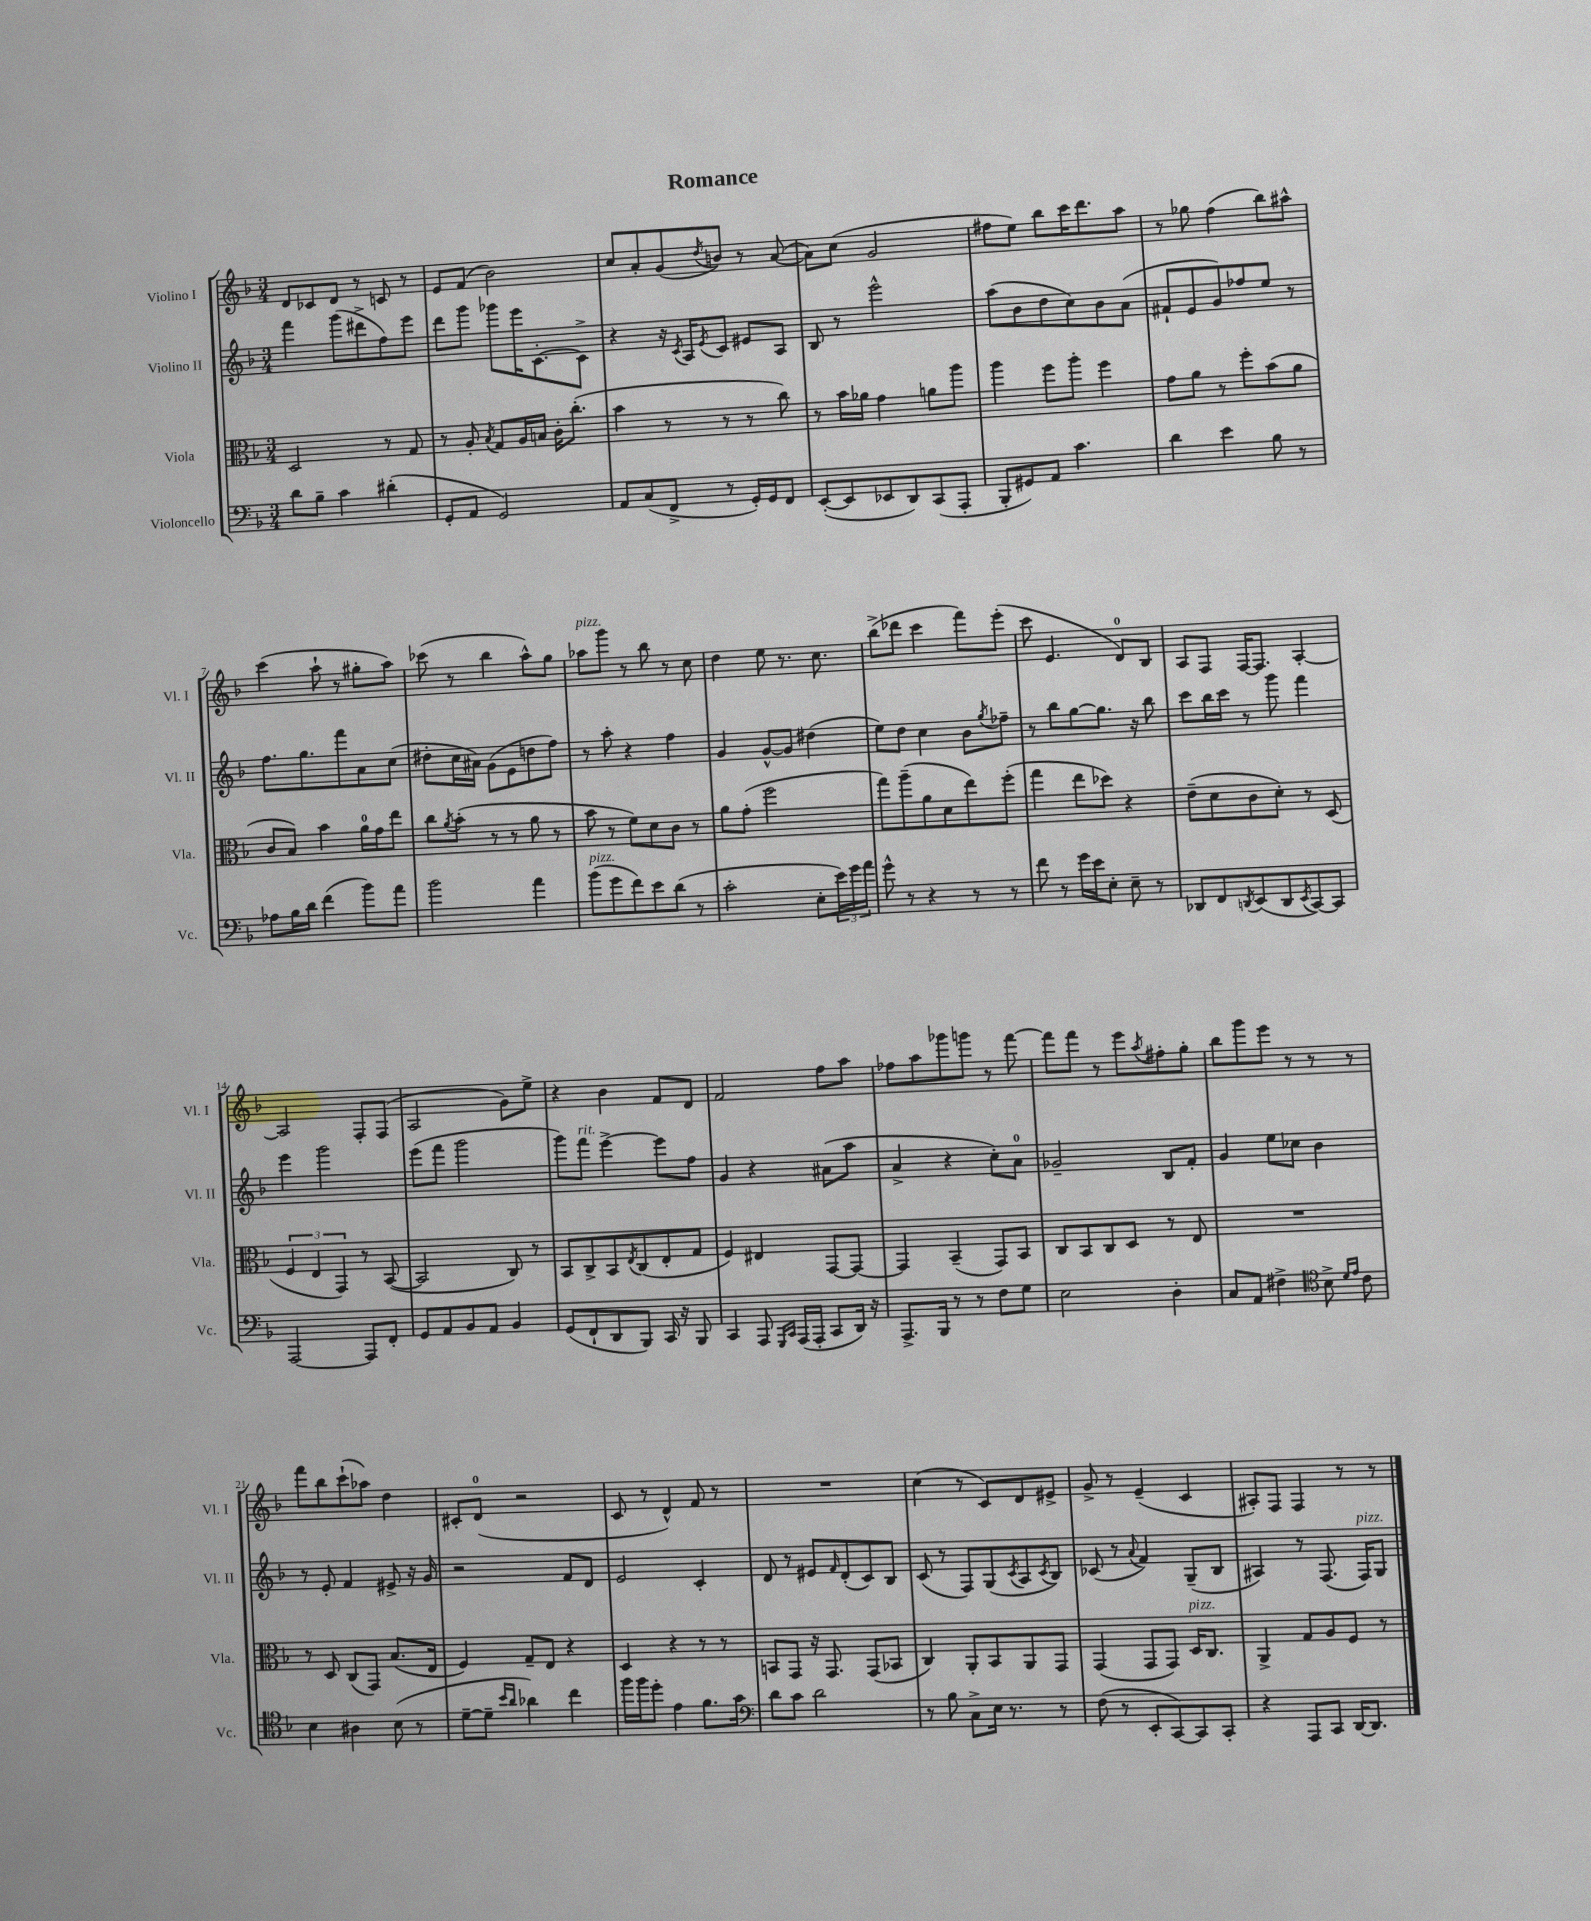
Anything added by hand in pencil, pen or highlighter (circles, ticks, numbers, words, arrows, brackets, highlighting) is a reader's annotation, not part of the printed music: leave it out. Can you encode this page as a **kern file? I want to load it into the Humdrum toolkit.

**kern	**kern	**kern	**kern
*part4	*part3	*part2	*part1
*staff4	*staff3	*staff2	*staff1
*I"Violoncello	*I"Viola	*I"Violino II	*I"Violino I
*I'Vc.	*I'Vla.	*I'Vl. II	*I'Vl. I
*clefF4	*clefC3	*clefG2	*clefG2
*k[b-]	*k[b-]	*k[b-]	*k[b-]
*M3/4	*M3/4	*M3/4	*M3/4
=1	=1	=1	=1
8d\L	2D/	4fff\	8d/L
8B-~\J	.	.	8c-X/
4c\	.	(8ggg\L	8d/J
.	.	8ddd#X^\	8r
(4d#X'\	8r	8ff\)	8cn/
.	8G/	8eee\J	8r
=2	=2	=2	=2
8GG'/L	8r	8ddd\L	8e/L
8AA/J	8A'/	8ggg\J	(8f/J
.	8qB-/	.	.
2GG/)	8G/L	8ggg-X\L	2b-\)
.	16A/L	16eee\K	.
.	16Bn/JJ	[8.c'\	.
.	16c'\KL	.	.
.	(8.cc'\J	.	.
.	.	8c^\J]	.
=3	=3	=3	=3
8AA/L	4b-\	4r	8cc/L
(8C/	.	.	8a'/
8FF^/J	8r	16r	(8g/
.	.	8qc/	.
.	.	16A/KL	.
.	.	8qe/	8qdd/
8r	8r	8c/J	8bn/J)
16GG'/LL)	8r	8e#X/L	8r
16GG/J	.	.	.
8FF/J	8cc\)	8A/J	([8a/
=4	=4	=4	=4
([8EE'/L	8r	8B-/	8a\L])
8EE/]	16b-\LL	8r	(8cc\J
.	16a-X\JJ	.	.
8EE-X/	4g\	2eee^^\	2g/
8DD/)	.	.	.
(8CC/	8an\L	.	.
8AAA'/J	8aa\J	.	.
=5	=5	=5	=5
8BBB-'/L	4aa\	(8aa\L	8ff#X\L
8GG#X/)	.	8b-\	8ee\J)
8AA/J	8ff\L	8dd\	8bb-\L
4.c\	8aa'\J	8cc\)	16ccc\K
.	.	.	8.ddd\
.	4ff\	8b-\	.
.	.	(8a\J	8aa\J
=6	=6	=6	=6
4d\	8g\L	8f#X`/L	8r
.	8a\J	8e/	8gg-X\
4e\	8r	8g/)	(4ff\
.	8ff'\L	8ff-X/	.
8B-\	(8b-\	8ee/J	8bb-\L)
8r	8a\J	8r	8aa#X^^\J
!!LO:LB:g=z
=7	=7	=7	=7
8A-X\L	8c/L	8.ff\L	(4ccc\
16B-\L	8B-/J)	.	.
16d\JJ	.	8.gg\	.
(4f\	4b-\	.	8aa`\
.	.	8fff\	8r
8b-\L)	16a\LL	8a\	8gg#X'\L
.	16g\J	.	.
8a\J	8ee\J	(8cc\J	8aa\J)
=8	=8	=8	=8
2b-\	8cc\L	8dd#X'\L	(8ccc-X\
.	8qa/	.	.
.	(8b-'\J	16cc\L	8r
.	.	16a#X\JJ)	.
.	8r	(8g\L	4bb-\
.	8r	8e\	.
4a\	8a\	8ddn\	8aa^^\L)
.	8r	8ff\J)	8gg\J
=9	=9	=9	=9
!	!	!	!LO:TX:a:i:t=pizz.
!LO:TX:a:i:t=pizz.	!	!	!
(8b-\L	8b-\	8r	8aa-X\L
8g\	8r	8aa'\	8ggg\J
8f\)	8f\L)	4r	8r
8e\	8d\	.	8bb-\
(8d\J	8c\J	4ff\	8r
8r	8r	.	8cc\
=10	=10	=10	=10
2c'\	8a\L	4g/	4dd\
.	(8g'\J	.	.
.	2ff\	[8g^^/L	8ee\
.	.	8g/J]	8.r
8E'\L	.	(4dd#X\	.
.	.	.	8.cc\
24e\L)	.	.	.
24g\	.	.	.
24a\JJ	.	.	.
=11	=11	=11	=11
8g^^\	8gg\L)	8ee\L)	(8bb-^\L
8r	(8aa~\	8dd\J	8ddd-X\J
4r	8a\	4cc\	4ccc\
.	8d\	.	.
8r	8ee\)	8b-\L	8fff\L)
.	.	8qgg/	.
8r	(8ff'\J	8ff-X~\J	(8eee'\J
=12	=12	=12	=12
8f\	4gg\	8r	8ccc\
8r	.	8bb-\L	4.e/
16g\LL	8ee\L	[8gg\	.
16e\J	.	.	.
8E'\J	8dd-X\J)	8.gg\J]	.
8E~\	4r	.	8d/L)
.	.	16r	.
8r	.	8bb-\	8B-/J
=13	=13	=13	=13
8DD-X/L	(8e~\L	8ccc\L	8A/L
8FF/	8d\	16bb-\L	8F/J
.	.	16ccc\JJ	.
8qDDn/	.	.	.
(8EE/	8c\	8r	[16F/KL
.	.	.	8.F/J]
8DD/	8d'\J)	8ggg\	.
8qEE/	.	.	.
[8CC/)	8r	4fff\	[4A'/
8CC/J]	(8D/	.	.
!!LO:LB:g=z
=14	=14	=14	=14
[2AAA/	6F/	4eee\	2A/]
.	6E/	.	.
.	.	2ggg\	.
.	6GG/)	.	.
8AAA/L]	8r	.	8F'/L
8FF'/J	([8BB-/	.	(8F/J
=15	=15	=15	=15
8GG/L	2BB-/]	(8eee\L	2A/
8AA/	.	8fff\J	.
8BB-/	.	2ggg\	.
8AA/J	.	.	.
4BB-/	8C/)	.	8g\L)
.	8r	.	8ee^\J
=16	=16	=16	=16
(8GG/L	8BB-/L	8ggg\L)	4r
!	!	!LO:TX:a:i:t=rit.	!
8FF`/	8C^/	8fff\J	.
8DD/	8BB-/	[4eee^\	4b-\
.	8qE/	.	.
8BBB-/J)	(8C/	.	.
16CC/	8E'/	8eee\L]	8f/L
16r	.	.	.
8BBB-/	8G/J	8ff\J	8d/J
=17	=17	=17	=17
4CC/	4F/)	4g/	2f/
8AAA/	4E#X/	4r	.
16qqGGG/LL	.	.	.
16qqCC/JJ	.	.	.
(16AAA/LL	.	.	.
16AAA'/JJ	.	.	.
8CC/L	[8GG/L	(8a#X\L	8ff\L
16DD/Jk)	8GG/J_	8aa\J	8aa\J
16r	.	.	.
=18	=18	=18	=18
8.AAA^/L	4GG/]	4a^/	8ff-X\L
.	.	.	8aa\
16BBB-/Jk	.	.	.
8r	(4BB-~/	4r	8ggg-X\
8r	.	.	8gggn\J
8F\L	8GG/L)	8cc'\L)	8r
8G\J	8BB-/J	8a\J	[8fff\
=19	=19	=19	=19
2E\	8C/L	2g-X~/	8fff\L]
.	8BB-/	.	8fff\J
.	8C/	.	8r
.	8D/J	.	8eee\L
.	.	.	8qaa/
4D'\	8r	8B-/L	8ff#X'\
.	8E/	8f'/J	8gg'\J
=20	=20	=20	=20
8C/L	2.r	4g/	8bb-\L
8AA/J	.	.	8ggg\
4F#X^\	.	8ee\L	8eee\J
.	.	8cc-X\J	8r
*clefC4	*	*	*
8B-^\	.	4b-\	8r
16qqd/LL	.	.	.
16qqe/JJ	.	.	.
8c\	.	.	8r
!!LO:LB:g=z
=21	=21	=21	=21
4B-\	8r	8r	8fff\L
.	8D/	8e'/	8bb-\
4A#X\	(8C/L	4f/	(8ccc`\
.	8GG/J)	.	8aa-X\J)
(8B-\	(8.B-/L	8e#X^/	4dd\
8r	.	16r	.
.	16E/Jk	16g/	.
=22	=22	=22	=22
[8d~\L	4F/)	2r	8c#X'/L
8d~\J]	.	.	(8d/J
16qqb-/LL	.	.	.
16qqa/JJ	.	.	.
4a-X\)	8G~/L	.	2r
.	8E/J	.	.
4cc\	4r	8f/L	.
.	.	8d/J	.
=23	=23	=23	=23
16ff\LL	4D/	2e/	8c/
16ff\J	.	.	.
8dd'\J	.	.	8r
4e\	4r	.	4d^^/)
8.f\L	8r	4c'/	8f/
.	8r	.	8r
16g\Jk	.	.	.
=24	=24	=24	=24
*clefF4	*	*	*
8d\L	8BBn/L	8d/	2.r
8c\J	8GG/J	8r	.
2d\	16r	8e#X/L	.
.	8.GG/	.	.
.	.	16qqf/	.
.	.	(8d'/	.
.	(8GG/L	8c/)	.
.	8BB-X/J	8B-/J	.
=25	=25	=25	=25
8r	4C/)	(8c/	(4cc\
8B-\	.	8r	.
8C^\L	8AA'/L	8F/L)	8r
16E\Jk	8BB-/	(8G/	8c/L)
8.r	.	.	.
.	.	8qc/	.
.	8AA/	8A/	8d/
.	.	8qc/	.
8r	8GG/J	8B-/J)	8e#X^/J
=26	=26	=26	=26
(8F\	(4GG/	(8c-X/	8g^/
8r	.	8r	8r
.	.	8qqa/	.
8EE'/L	8GG/L	4f/)	(4e~/
[8CC/)	8GG/J)	.	.
!	!LO:TX:a:i:t=pizz.	!	!
8CC/]	16D/KL	(8G~/L	4c/
.	8.C/J	.	.
8CC'/J	.	8B-/J	.
=27	=27	=27	=27
4r	4AA^/	4A#X/)	8A#X'/L)
.	.	.	8F/J
8AAA/L	8G/L	8r	4F/
8CC/J	8A/	(8.F/	.
[16DD/KL	8F/J	.	8r
!	!	!LO:TX:a:i:t=pizz.	!
8.DD/J]	.	16F/KL)	.
.	8r	8G/J	8r
==	==	==	==
*-	*-	*-	*-
